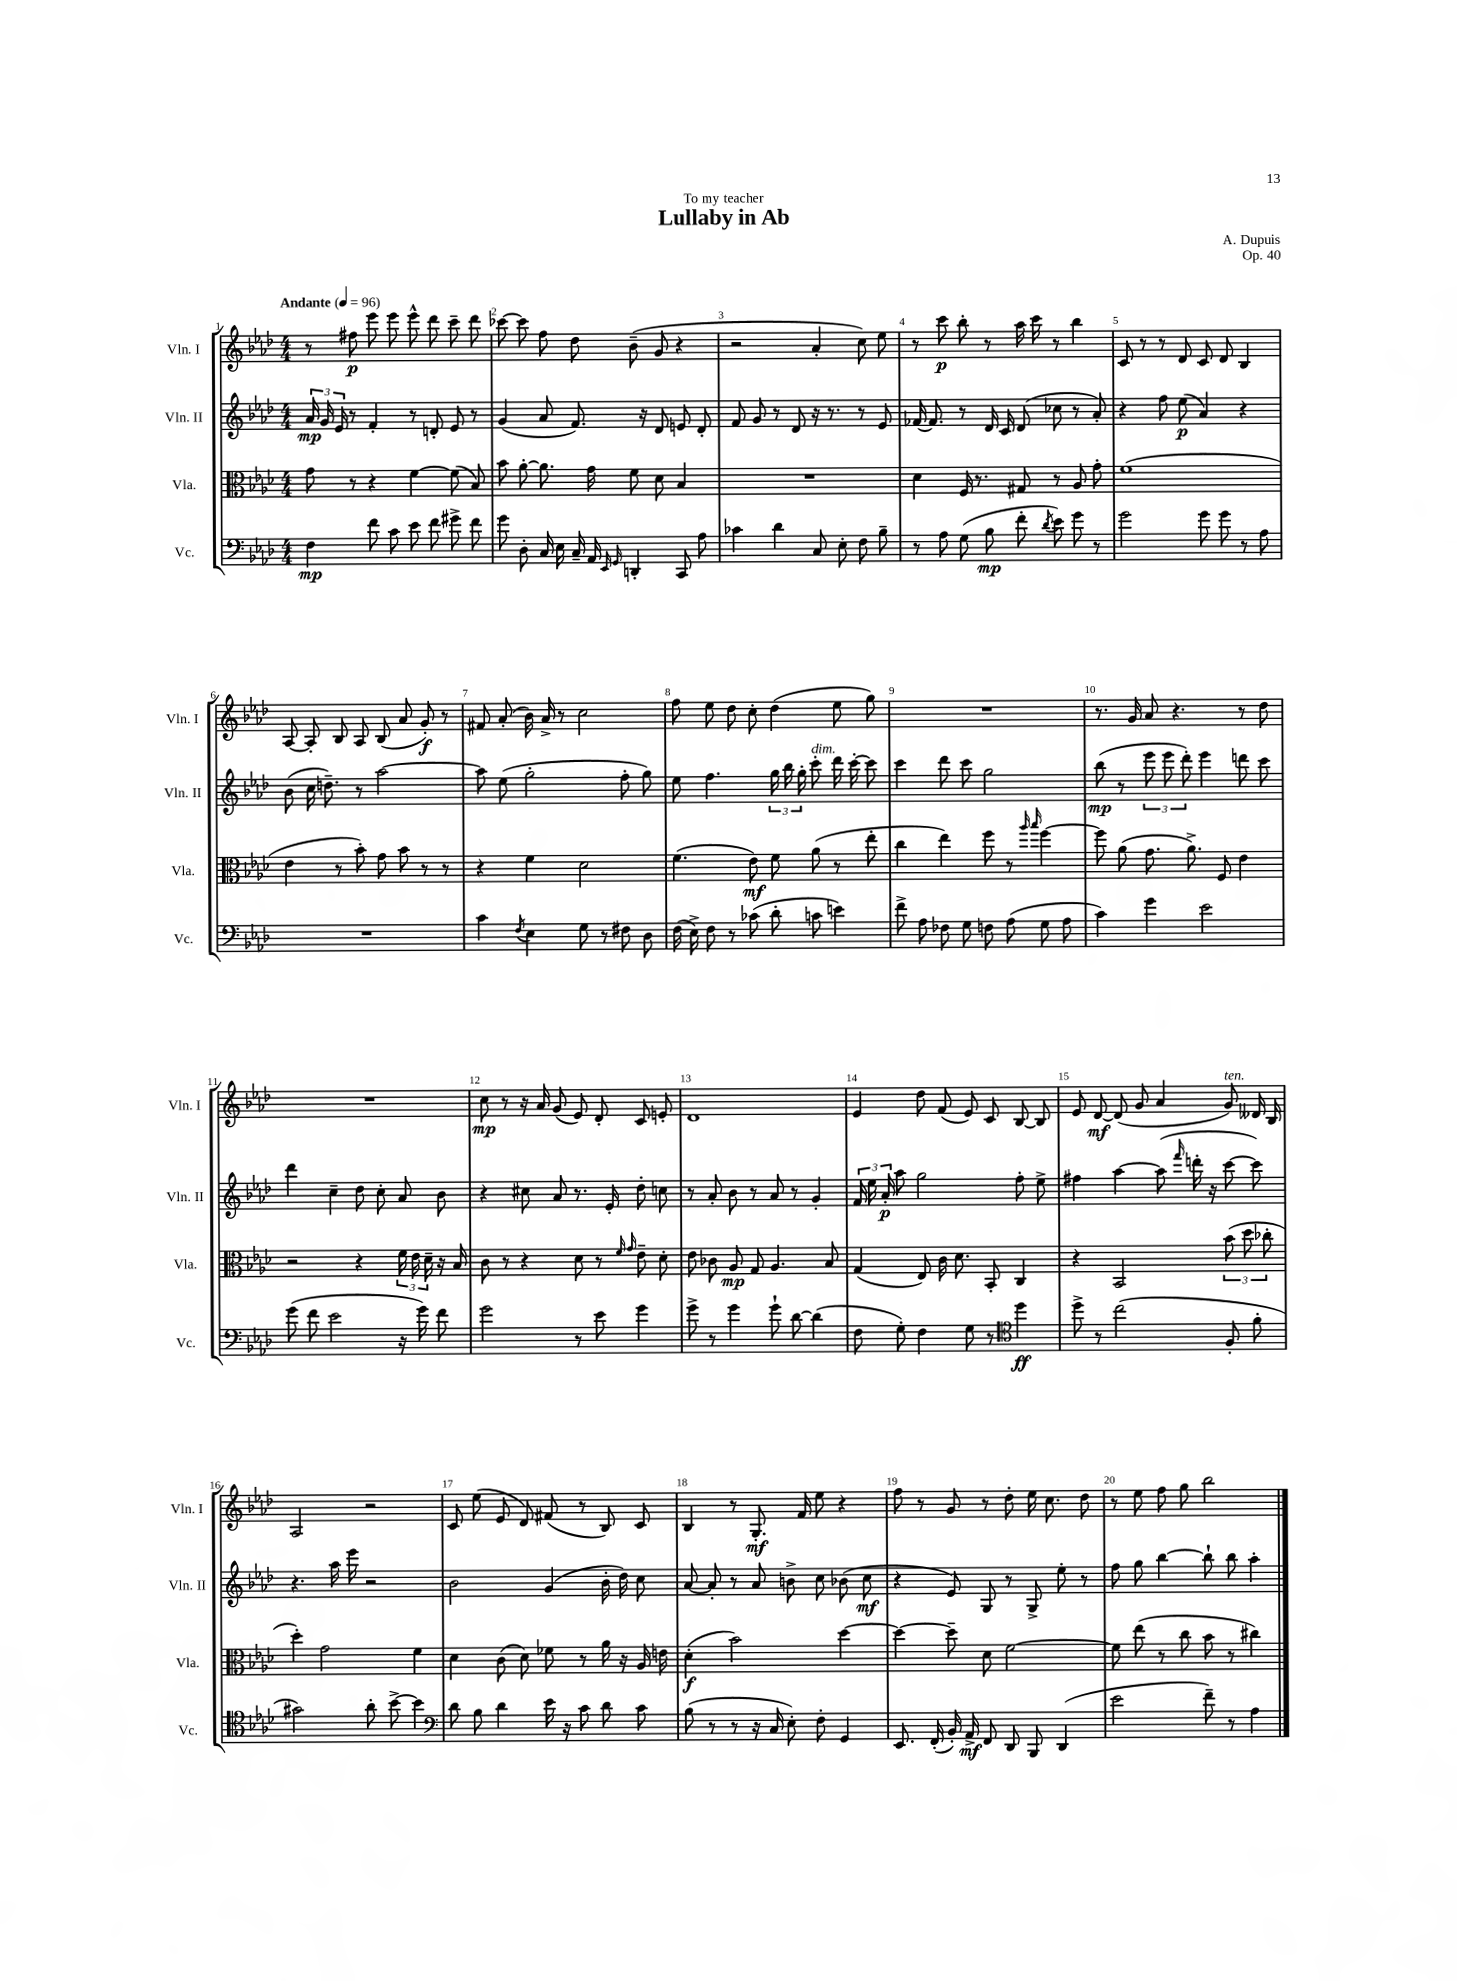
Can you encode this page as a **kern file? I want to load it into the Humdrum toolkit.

**kern	**kern	**kern	**kern
*staff4	*staff3	*staff2	*staff1
*clefF4	*clefC3	*clefG2	*clefG2
*k[b-e-a-d-]	*k[b-e-a-d-]	*k[b-e-a-d-]	*k[b-e-a-d-]
*M4/4	*M4/4	*M4/4	*M4/4
*MM96	*MM96	*MM96	*MM96
4F	8g	24a-	8r
.	.	24g	.
.	.	24e-	.
.	8r	8r	8ff#
8f	4r	4f'	8eee-
8c	.	.	8eee-
8e-	[4f	8r	8eee-^^
8f	.	8d'	8ddd-
8g#^	(8f]	8e-	8ccc~
8f	8B-)	8r	8ddd-
=	=	=	=
8g	8b-	(4g	[8ccc-
8D-'	[8a-'	.	8ccc-]
16C	8.a-]	8a-	8ff
16E-	.	.	.
16C~	.	8.f)	8dd-
16AA-	16g	.	.
16qqEE-	.	.	.
16qqGG	.	.	.
4DD'	8f	.	(8b-~
.	.	16r	.
.	8d-	8d-	8g
8CC	4B-	8e	4r
8A-	.	8d-'	.
=	=	=	=
4c-	1r	8f	2r
.	.	8g	.
4d-	.	8r	.
.	.	8d-	.
8C	.	16r	4a-'
.	.	8.r	.
8E-'	.	.	.
8F	.	8r	8cc)
8B-~	.	8e-	8ee-
=	=	=	=
8r	4d-	[16f-	8r
.	.	8.f-]	.
8A-	.	.	8ccc
(8G	16F	8r	8bb-'
.	8.r	.	.
8B-	.	16d-	8r
.	.	16c	.
8f'	8G#	(8d-	16aa-
.	.	.	16ccc
8qd-	.	.	.
8e-)	8r	8cc-	8r
8g	8A-	8r	4bb-
8r	8g'	8a-')	.
=	=	=	=
2g	(1f	4r	8c
.	.	.	8r
.	.	8ff	8r
.	.	(8ee-	8d-
8g	.	4a-)	8c
8g	.	.	8d-
8r	.	4r	4B-
8A-	.	.	.
=	=	=	=
1r	4e-	(8b-	[8A-
.	.	16cc	8A-']
.	.	8.dd~)	.
.	8r	.	8B-
.	8b-')	8r	8A-
.	8g	[2aa-	(8B-
.	8b-	.	8a-
.	8r	.	8g')
.	8r	.	8r
=	=	=	=
4c	4r	8aa-]	8f#
.	.	(8ee-	(8a-'
8qF	.	.	.
4E-	4f	2gg'	16b-)
.	.	.	16a-^
.	.	.	8r
8G	2d-	.	2cc
8r	.	.	.
8F#	.	8ff'	.
8D-	.	8gg)	.
=	=	=	=
(16F	(4.f	8ee-	8ff
16E-^)	.	.	.
8F	.	4.ff	8ee-
8r	.	.	8dd-
(8c-	8e-)	.	8cc'
8d-'	8f	24gg	(4dd-
.	.	24bb-	.
.	.	24gg'	.
8c	(8a-	8ccc'	.
4e)	8r	16ddd-	8ee-
.	.	[16ccc'	.
.	8ee-'	8ccc]	8gg)
=	=	=	=
8f^	4cc	4ccc	1r
8A-	.	.	.
8F-	4ee-)	8ddd-	.
8G	.	8ccc	.
8F	8ff	2gg	.
(8A-	8r	.	.
.	16qqaa-	.	.
.	16qqbb-	.	.
8G	[4ff	.	.
8A-	.	.	.
=	=	=	=
4c)	8ff]	(8bb-	8.r
.	(8a-	8r	.
.	.	.	16g
4g	8.g	12eee-	8a-
.	.	12eee-	.
.	.	.	4.r
.	.	12ddd-')	.
.	8.a-^)	.	.
2e-	.	4eee-	.
.	8F	.	.
.	4e-	8ddd	8r
.	.	8ccc	8dd-
=	=	=	=
(8g	2r	4ddd-	1r
8f	.	.	.
2e-	.	4cc~	.
.	4r	8dd-	.
.	.	8cc'	.
16r	24f	8a-	.
.	24e-	.	.
16g)	.	.	.
.	24d-~	.	.
8f	16r	8b-	.
.	16B-	.	.
=	=	=	=
2g	8c	4r	8cc
.	8r	.	8r
.	4r	8cc#	16r
.	.	.	16a-
.	.	8a-	(8g
8r	8d-	8.r	8e-)
8e-	8r	.	8d-'
.	.	16e-'	.
.	16qqf	.	.
.	16qqg	.	.
4g	8e-~	8dd-'	8c
.	8d-'	8cc	8e'
=	=	=	=
8g^	8e-	8r	1d-
8r	8c-	8a-'	.
4g	8A-	8b-	.
.	8G	8r	.
8g`	4.A-	8a-	.
[8d-	.	8r	.
(4d-]	.	4g'	.
.	8B-	.	.
=	=	=	=
8F	(4G	24f	4e-
.	.	24ee-	.
.	.	24a-'	.
8G')	.	8aa-	.
4F	8E-)	2gg	8dd-
.	16c	.	(8f
.	8.d-	.	.
8G	.	.	8e-)
8r	8BB-'	.	8c
*clefC4	*	*	*
4dd-	4C	8ff'	[8B-
.	.	8ee-^	8B-]
=	=	=	=
8dd-^	4r	4ff#	8e-
8r	.	.	[8d-
(2cc	2BB-	[4aa-	(8d-]
.	.	.	8g
.	.	(8aa-]	4a-
.	.	16qqfff	.
.	.	16ddd'	.
.	.	16r	.
8F'	(12b-	[8ccc	8g)
.	12dd-	.	.
8f'	.	8ccc])	16d--
.	12cc-'	.	.
.	.	.	16B-
=	=	=	=
2g#)	4dd-')	4.r	2A-
.	2g	.	.
.	.	16aa-	.
.	.	16eee-	.
8a-'	.	2r	2r
[8b-^	.	.	.
4b-]	4f	.	.
=	=	=	=
*clefF4	*	*	*
8d-	4d-	2b-	8c
8B-	.	.	(8ee-
4d-	(8c	.	8e-
.	8d-)	.	8d-)
16e-	8f-	(4g	(8f#
16r	.	.	.
8c	8r	.	8r
8d-	16a-	16b-'	8B-)
.	16r	16dd-)	.
8c	16A-	8cc	8c
.	16e	.	.
=	=	=	=
(8B-	(4d-'	[8a-	4B-
8r	.	8a-']	.
8r	2b-)	8r	8r
16r	.	8a-	8.G'
16C	.	.	.
8E-')	.	8b^	.
.	.	.	16f
8F'	.	8cc	8ee-
4GG	[4dd-	(8b-	4r
.	.	8cc	.
=	=	=	=
8.EE-	4dd-_	4r	8ff
.	.	.	8r
(16FF'	.	.	.
16BB-')	8dd-~]	8e-)	8g
16AA-^	.	.	.
8FF	8d-	8G	8r
8DD-	[2f	8r	8dd-'
8BBB-	.	8G^	16ee-
.	.	.	8.cc
(4DD-	.	8ee-'	.
.	.	8r	8dd-
=	=	=	=
2e-	8f]	8ff	8r
.	(8ee-	8gg	8ee-
.	8r	[4bb-	8ff
.	8cc	.	8gg
8f~)	8b-	8bb-`]	2bb-
8r	8r	8bb-	.
4A-	4cc#)	4aa-'	.
==	==	==	==
*-	*-	*-	*-
